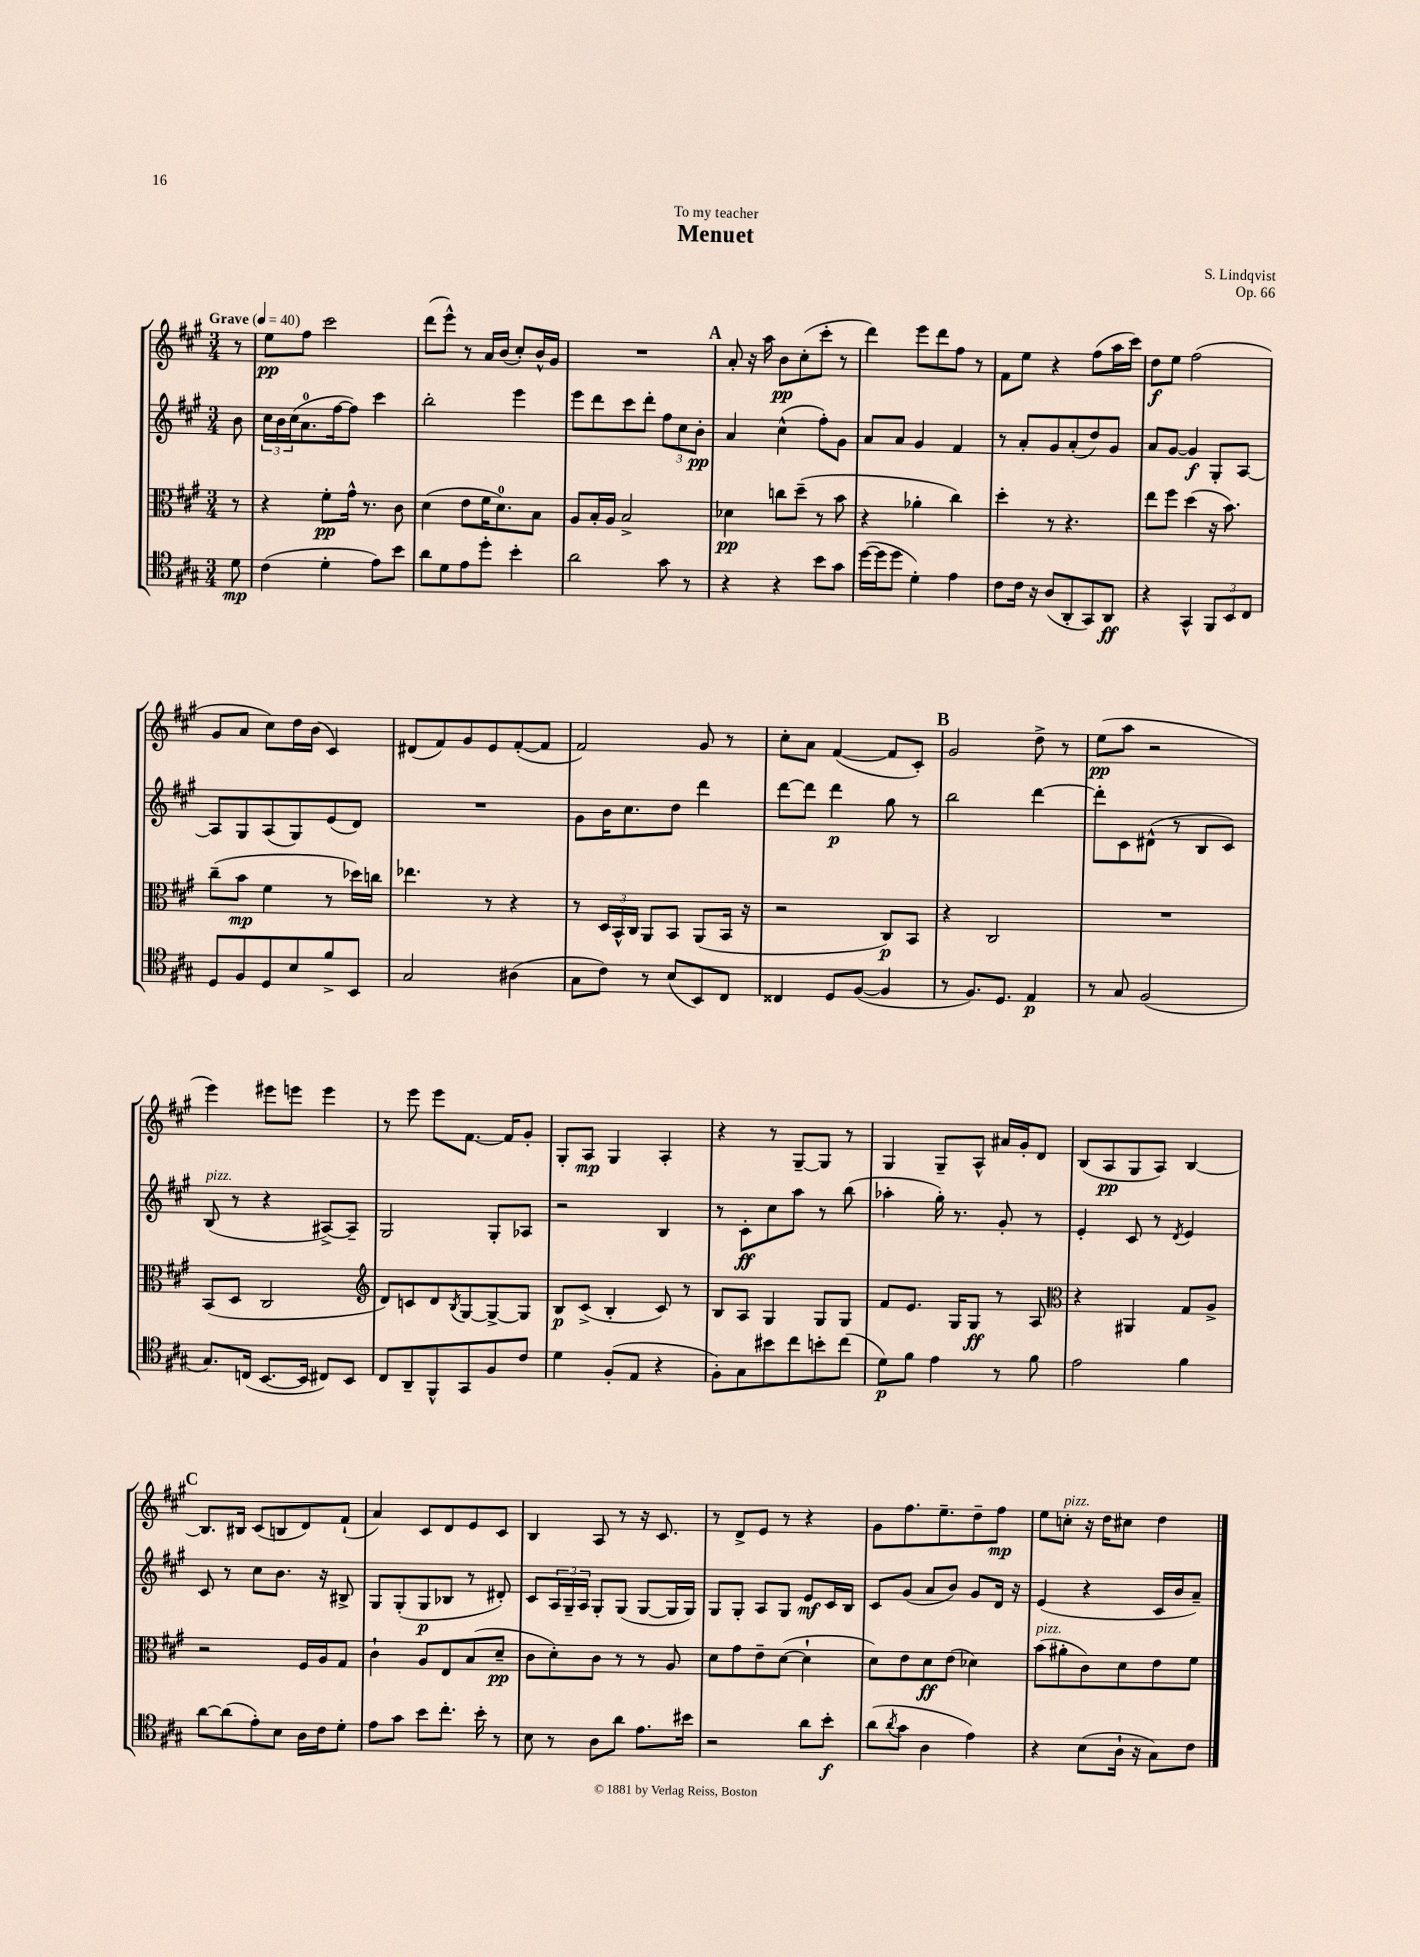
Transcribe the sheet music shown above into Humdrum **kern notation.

**kern	**dynam	**kern	**dynam	**kern	**dynam	**kern	**dynam
*part4	*part4	*part3	*part3	*part2	*part2	*part1	*part1
*staff4	*staff4	*staff3	*staff3	*staff2	*staff2	*staff1	*staff1
*clefC4	*	*clefC3	*	*clefG2	*	*clefG2	*
*k[f#c#g#]	*	*k[f#c#g#]	*	*k[f#c#g#]	*	*k[f#c#g#]	*
*M3/4	*	*M3/4	*	*M3/4	*	*M3/4	*
*MM40	*	*MM40	*	*MM40	*	*MM40	*
=	=	=	=	=	=	=	=
!	!	!	!	!	!	!LO:TX:a:B:t=Grave	!
8d\	mp	8r	.	8b\	.	8r	.
=1	=1	=1	=1	=1	=1	=1	=1
(4c#\	.	4r	.	24cc#\LL	.	8ee\L	pp
.	.	.	.	24b\	.	.	.
.	.	.	.	(24cc#\J	.	.	.
.	.	.	.	8.a\	.	8ff#\J	.
4d'\	.	8f#'\L	pp	.	.	2ccc#\	.
.	.	.	.	[16ff#\k	.	.	.
.	.	16g#^^\Jk	.	8ff#\J])	.	.	.
.	.	8.r	.	.	.	.	.
8e\L)	.	.	.	4ccc#\	.	.	.
8b\J	.	8c#\	.	.	.	.	.
=2	=2	=2	=2	=2	=2	=2	=2
8a\L	.	(4d\	.	2bb'\	.	(8ddd\L	.
8d\	.	.	.	.	.	8eee^^\J)	.
8e\	.	8e\L	.	.	.	8r	.
8dd'\J	.	16f#\K	.	.	.	16a/LL	.
.	.	8.d\)	.	.	.	(16b/JJ	.
4b'\	.	.	.	4eee\	.	8cc#'/L)	.
.	.	8B\J	.	.	.	16b^^/L	.
.	.	.	.	.	.	16g#/JJ	.
=3	=3	=3	=3	=3	=3	=3	=3
2a\	.	8A/L	.	8eee\L	.	2.r	.
.	.	16B'/L	.	8ddd\	.	.	.
.	.	16A/JJ	.	.	.	.	.
.	.	2B^/	.	8ccc#\	.	.	.
.	.	.	.	8ddd'\J	.	.	.
8g#\	.	.	.	12ff#\L	.	.	.
.	.	.	.	12cc#\	.	.	.
8r	.	.	.	.	.	.	.
.	.	.	.	12b'\J	pp	.	.
!!LO:REH:place=s1:t=A
=4	=4	=4	=4	=4	=4	=4	=4
4r	.	4d-X\	pp	4a/	.	8a'/	.
.	.	.	.	.	.	16r	.
.	.	.	.	.	.	16aa\	.
4r	.	8ccn\L	.	(4cc#^^\	.	8b\L	pp
.	.	(8dd~\J	.	.	.	(8cc#'\	.
8b\L	.	8r	.	8ff#'\L)	.	8ccc#'\J	.
8g#\J	.	8b\	.	8g#\J	.	8r	.
=5	=5	=5	=5	=5	=5	=5	=5
([16dd\LL	.	4r	.	8a/L	.	4ddd\)	.
16dd\J]	.	.	.	.	.	.	.
8dd\J	.	.	.	8a/J	.	.	.
4d'\)	.	4a-X'\	.	4g#/	.	8eee\L	.
.	.	.	.	.	.	8ddd\	.
4e\	.	4cc#\)	.	4f#/	.	8ff#\J	.
.	.	.	.	.	.	8r	.
=6	=6	=6	=6	=6	=6	=6	=6
8c#\L	.	4dd'\	.	8r	.	8f#\L	.
16c#\Jk	.	.	.	8a'/L	.	8ee\J	.
16r	.	.	.	.	.	.	.
(8A/L	.	8r	.	8g#/	.	4r	.
8AA'/	.	4.r	.	(8a'/	.	.	.
8GG#/)	.	.	.	8dd/)	.	(8ff#\L	.
8AA/J	ff	.	.	8g#/J	.	16aa\L	.
.	.	.	.	.	.	16ccc#\JJ)	.
=7	=7	=7	=7	=7	=7	=7	=7
4r	.	8ee\L	.	8a/L	.	8dd\L	f
.	.	8ff#\J	.	[8g#/J	.	8ee\J	.
4GG#^^/	.	(4dd\	.	4g#/]	f	(2ff#\	.
12FF#/L	.	16r	.	8G#'/L	.	.	.
.	.	8.b\)	.	.	.	.	.
12BB/	.	.	.	.	.	.	.
.	.	.	.	[8A/J	.	.	.
12C#/J	.	.	.	.	.	.	.
!!LO:LB:g=z
=8	=8	=8	=8	=8	=8	=8	=8
8D/L	.	(8cc#~\L	.	8A/L]	.	8g#/L	.
8F#/	.	8b\J	mp	8G#/	.	8a/J	.
8D/	.	4f#\	.	(8A/	.	8cc#\L)	.
8B/	.	.	.	8G#/)	.	16dd\L	.
.	.	.	.	.	.	(16b\JJ	.
8f#^/	.	8r	.	(8e/	.	4c#/)	.
8BB/J	.	16dd-X\LL)	.	8d/J)	.	.	.
.	.	16ccn\JJ	.	.	.	.	.
=9	=9	=9	=9	=9	=9	=9	=9
2G#/	.	4.ee-X\	.	2.r	.	(8d#X/L	.
.	.	.	.	.	.	8f#/)	.
.	.	.	.	.	.	8g#/	.
.	.	8r	.	.	.	8e/	.
(4A#X\	.	4r	.	.	.	([8f#'/	.
.	.	.	.	.	.	8f#/J]	.
=10	=10	=10	=10	=10	=10	=10	=10
8G#\L	.	8r	.	8g#\L	.	2f#/)	.
8c#\J)	.	24D/LL	.	16b\K	.	.	.
.	.	24BB^^/	.	.	.	.	.
.	.	.	.	8.cc#\	.	.	.
.	.	24C#/JJ	.	.	.	.	.
8r	.	8AA/L	.	.	.	.	.
(8B/L	.	8BB/J	.	8dd\J	.	.	.
8BB/)	.	(8AA/L	.	4ddd\	.	8g#/	.
8C#/J	.	16BB/Jk	.	.	.	8r	.
.	.	16r	.	.	.	.	.
=11	=11	=11	=11	=11	=11	=11	=11
4C##X/	.	2r	.	[8ddd\L	.	8cc#'\L	.
.	.	.	.	8ddd\J]	.	8a\J	.
8D/L	.	.	.	4ddd\	p	([4f#/	.
([8F#/J	.	.	.	.	.	.	.
4F#/]	.	8C#/L)	p	8gg#\	.	8f#/L]	.
.	.	8BB/J	.	8r	.	8c#'/J)	.
!!LO:REH:place=s1:t=B
=12	=12	=12	=12	=12	=12	=12	=12
8r	.	4r	.	2bb\	.	2g#/	.
8.F#/L)	.	.	.	.	.	.	.
.	.	2C#/	.	.	.	.	.
8.D/J	.	.	.	.	.	.	.
4E/	p	.	.	[4ddd\	.	8dd^\	.
.	.	.	.	.	.	8r	.
=13	=13	=13	=13	=13	=13	=13	=13
8r	.	2.r	.	8ddd'\L]	.	(8ee\L	pp
8G#/	.	.	.	8c#\	.	8aa\J	.
(2F#/	.	.	.	(8d#X^^\J	.	2r	.
.	.	.	.	8r	.	.	.
.	.	.	.	8B/L	.	.	.
.	.	.	.	8c#/J)	.	.	.
!!LO:LB:g=z
=14	=14	=14	=14	=14	=14	=14	=14
!	!	!	!	!LO:TX:a:i:t=pizz.	!	!	!
8.G#/L)	.	(8BB/L	.	(8B/	.	4eee\)	.
.	.	8D/J	.	8r	.	.	.
(16Cn/Jk	.	.	.	.	.	.	.
[8.BB/L	.	2C#/	.	4r	.	8eee#X\L	.
.	.	.	.	.	.	8eeen\J	.
16BB/Jk]	.	.	.	.	.	.	.
8C#X/L)	.	.	.	[8A#X^/L)	.	4eee\	.
8BB/J	.	.	.	8A#~/J]	.	.	.
=15	=15	=15	=15	=15	=15	=15	=15
*	*	*clefG2	*	*	*	*	*
8C#/L	.	8d/L)	.	2G#/	.	8r	.
8AA~/	.	8cn/	.	.	.	8eee\	.
8FF#^^/	.	8d/	.	.	.	8eee\L	.
.	.	8qB/	.	.	.	.	.
8GG#/	.	[8G#/	.	.	.	[8.f#\J	.
8F#/	.	8G#^/_	.	8G#'/L	.	.	.
.	.	.	.	.	.	16f#/KL]	.
8c#/J	.	8G#/J]	.	8A-X/J	.	8g#'/J	.
=16	=16	=16	=16	=16	=16	=16	=16
4d\	.	8B/L	p	2r	.	8G#'/L	.
.	.	(8c#^/J	.	.	.	8A/J	mp
(8F#'/L	.	4B'/	.	.	.	4G#/	.
8E/J	.	.	.	.	.	.	.
4r	.	8c#/)	.	4B/	.	4A'/	.
.	.	8r	.	.	.	.	.
=17	=17	=17	=17	=17	=17	=17	=17
8F#'\L)	.	8B/L	.	8r	.	4r	.
8G#\	.	8A/J	.	8c#'\L	ff	.	.
8b#X\	.	4G#/	.	8cc#\	.	8r	.
8cc#\	.	.	.	8aa\J	.	[8G#~/L	.
8bn'\	.	8G#/L	.	8r	.	8G#/J]	.
(8cc#\J	.	8G#/J	.	(8bb\	.	8r	.
=18	=18	=18	=18	=18	=18	=18	=18
8d\L)	p	8f#/L	.	4aa-X'\	.	4G#/	.
8f#\J	.	8.e/J	.	.	.	.	.
4e\	.	.	.	16gg#'\)	.	8G#~/L	.
.	.	16G#/KL	.	8.r	.	.	.
.	.	8G#/J	ff	.	.	8A^^/J	.
8r	.	8r	.	8g#'/	.	16a#X/LL	.
.	.	.	.	.	.	16g#'/J	.
8f#\	.	8A/	.	8r	.	8d/J	.
=19	=19	=19	=19	=19	=19	=19	=19
*	*	*clefC3	*	*	*	*	*
2e\	.	4r	.	4e'/	.	(8B/L	.
.	.	.	.	.	.	8A/	pp
.	.	4AA#X/	.	8c#/	.	8G#/	.
.	.	.	.	8r	.	8A/J)	.
.	.	.	.	8qd/	.	.	.
4f#\	.	8G#/L	.	4e/	.	[4B/	.
.	.	8A^/J	.	.	.	.	.
!!LO:LB:g=z
!!LO:REH:place=s1:t=C
=20	=20	=20	=20	=20	=20	=20	=20
[8a\L	.	2r	.	8c#/	.	8.B/L]	.
(8a\]	.	.	.	8r	.	.	.
.	.	.	.	.	.	16B#X/Jk	.
8e'\)	.	.	.	8cc#\L	.	(8c#/L	.
8B\J	.	.	.	8.b\J	.	8Bn/	.
16A\LL	.	16F#/LL	.	.	.	8d/)	.
16c#\J	.	16A/J	.	16r	.	.	.
8d'\J	.	8G#/J	.	8B#X^/	.	(8f#`/J	.
=21	=21	=21	=21	=21	=21	=21	=21
8e\L	.	4c#`\	.	8G#/L	.	4a/)	.
8g#\J	.	.	.	(8G#'/	.	.	.
8b\L	.	8A/L	.	8G#/	p	8c#/L	.
8.cc#'\J	.	8E/	.	8B-X/J	.	8d/	.
.	.	(8B/	.	8r	.	8e/	.
16b'\	.	.	.	.	.	.	.
8r	.	8d~/J	pp	8d#X'/)	.	8c#/J	.
=22	=22	=22	=22	=22	=22	=22	=22
8B\	.	8c#\L	.	8c#/L	.	4B/	.
8r	.	8d'\)	.	24A/L	.	.	.
.	.	.	.	24G#~/	.	.	.
.	.	.	.	24A/JJ	.	.	.
8A\L	.	8c#\J	.	8G#'/L	.	8A/	.
8a\J	.	8r	.	(8G#/J	.	8r	.
8.e\L	.	8r	.	[8G#/L	.	16r	.
.	.	.	.	.	.	8.c#/	.
.	.	8A/	.	16G#/L]	.	.	.
16b#X\Jk	.	.	.	16G#/JJ)	.	.	.
=23	=23	=23	=23	=23	=23	=23	=23
2r	.	8d\L	.	8G#/L	.	8r	.
.	.	8g#\	.	8G#'/J	.	8d^/L	.
.	.	8e~\	.	8A/L	.	8e/J	.
.	.	([8d\J	.	8G#/J	.	8r	.
8a\L	.	4d`\]	.	8e/L	mf	4r	.
8b'\J	f	.	.	16c#/L	.	.	.
.	.	.	.	16B/JJ	.	.	.
=24	=24	=24	=24	=24	=24	=24	=24
(8a\L	.	8d\L)	.	8c#/L	.	8g#\L	.
8qa/	.	.	.	.	.	.	.
8g#\J	.	8e\	.	(8g#/J	.	8.ff#\	.
4A\	.	8d\	ff	8a/L	.	.	.
.	.	.	.	.	.	8.ee~\	.
.	.	(8e\J	.	8b/J)	.	.	.
4e\)	.	4d-X\)	.	8g#/L	.	8dd~\	.
.	.	.	.	16d/Jk	.	8ff#\J	mp
.	.	.	.	16r	.	.	.
=25	=25	=25	=25	=25	=25	=25	=25
!	!	!LO:TX:a:i:t=pizz.	!	!	!	!	!
4r	.	(8b\L	.	(4e/	.	8ee\L	.
!	!	!	!	!	!	!LO:TX:a:i:t=pizz.	!
.	.	8a#X'\	.	.	.	8ccn'\J	.
(8B\L	.	8c#\)	.	4r	.	16r	.
.	.	.	.	.	.	16dd\KL	.
16A`\Jk	.	8d\	.	.	.	8cc#X\J	.
16r	.	.	.	.	.	.	.
8G#\L)	.	8e\	.	16c#/LL	.	4dd\	.
.	.	.	.	16b/J	.	.	.
8c#\J	.	8f#\J	.	8a~/J)	.	.	.
==	==	==	==	==	==	==	==
*-	*-	*-	*-	*-	*-	*-	*-
